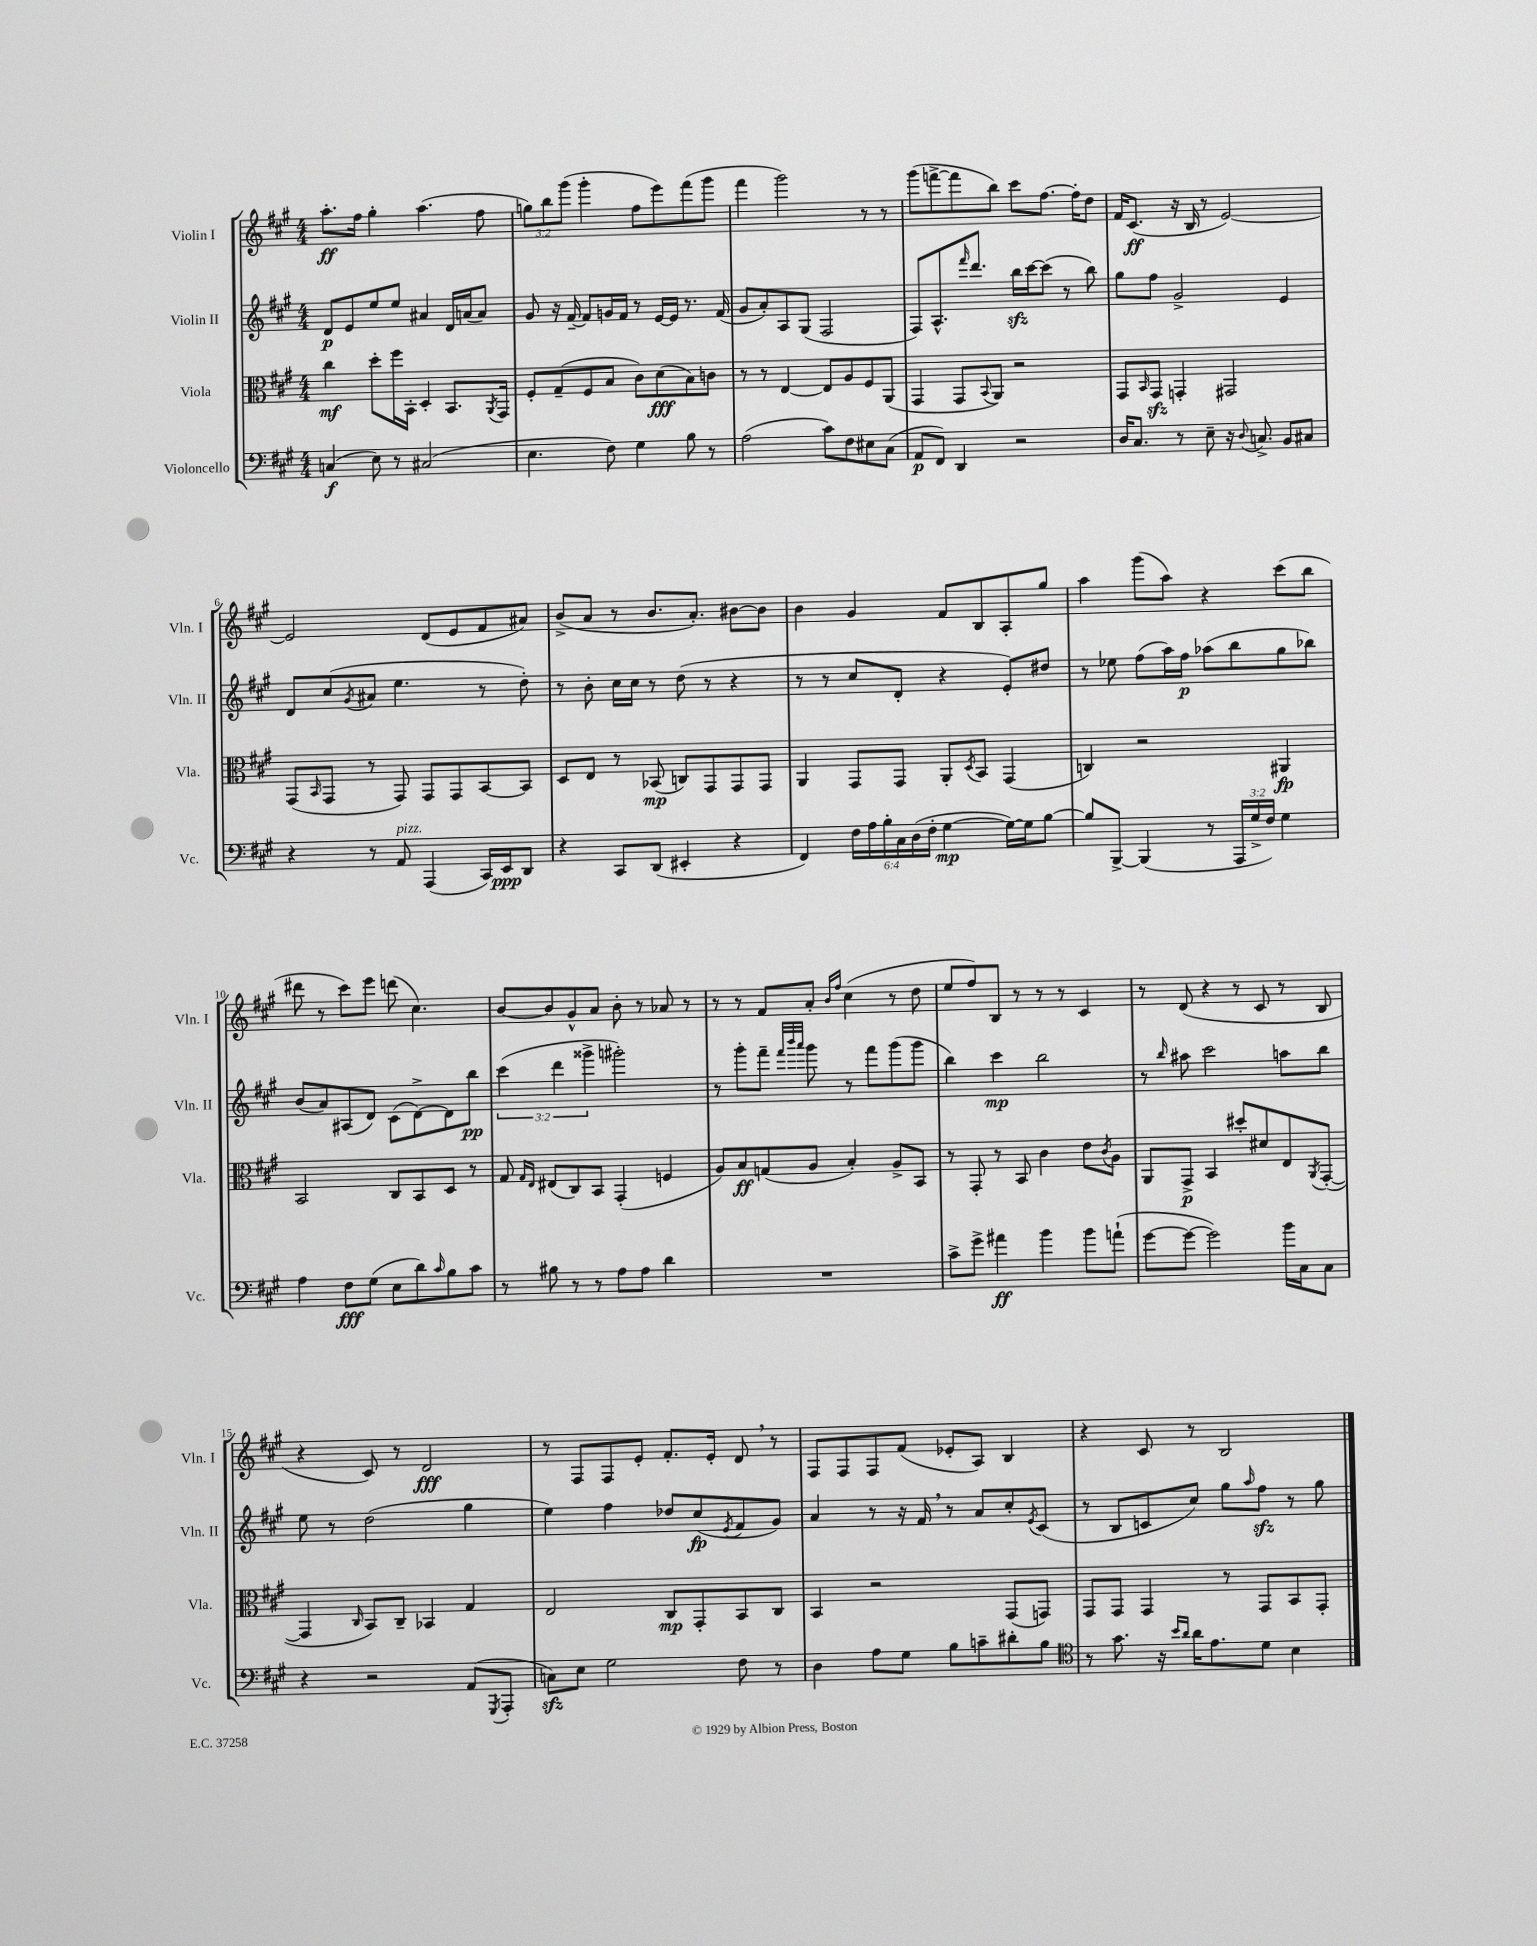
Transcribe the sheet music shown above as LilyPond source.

<<
\new StaffGroup <<
\new Staff = "s0" \with { instrumentName = "Violin I" shortInstrumentName = "Vln. I" } {
    \clef treble \key a \major \numericTimeSignature \time 4/4 \override Staff.TupletNumber.text = #tuplet-number::calc-fraction-text
    a''8.-.\ff fis''16 gis''4-. a''4.( fis''8 |
    \tuplet 3/2 { g''8) b''8 gis'''8( } gis'''4-. fis''8 e'''8) fis'''8( gis'''8 |
    fis'''4 gis'''2) r8 r8 |
    gis'''8( f'''8~-> f'''8 b''8) cis'''8 fis''8.~ fis''16-. d''8 |
    fis'16 cis'8.\ff( r16 b16 r8 e'2~) |
    e'2 d'8( e'8 fis'8 ais'8) |
    b'8->( a'8 r8 b'8. a'8.-.) bis'8~ bis'8 |
    b'4 gis'4 fis'8 b8 a8-. gis''8 |
    a''4 gis'''8( a''8) r4 cis'''8( b''8 |
    dis'''8 r8 cis'''8) e'''8 d'''8( cis''4.) |
    b'8~ b'8 gis'8-^ a'8 b'8-. r8 aes'8 r8 |
    r8 r8 fis'8 a'8-. \grace { b'16 fis''16 } cis''4( r8 d''8 |
    e''8 fis''8) b8 r8 r8 r8 cis'4 |
    r8 d'8( r4 r8 cis'8 r8 b8 |
    r4 cis'8) r8 d'2\fff |
    r8 fis8 fis8 e'8-. fis'8.-. e'16-. d'8 \breathe r8 |
    fis8 fis8 fis8 fis'8( ees'8-. a8) b4 |
    r4 cis'8 r8 b2 \bar "|." |
}
\new Staff = "s1" \with { instrumentName = "Violin II" shortInstrumentName = "Vln. II" } {
    \clef treble \key a \major \numericTimeSignature \time 4/4 \override Staff.TupletNumber.text = #tuplet-number::calc-fraction-text
    d'8\p e'8 e''8 e''8 ais'4 d'16 a'16( a'8) |
    gis'8 r16 fis'16~-- fis'8 g'16 fis'16 r8 e'16~ e'16 r8. fis'16( |
    gis'8 a'8-.) a8 gis8( fis2 |
    fis8) a8.-^ \grace { fis'''16 } d'''8. b''16\sfz cis'''16~ cis'''8( r8 b''8) |
    gis''8 fis''8 gis'2-> e'4 |
    d'8 cis''8( \acciaccatura { gis'8 } ais'8 e''4. r8 d''8-.) |
    r8 b'8-. cis''16 cis''16 r8 d''8( r8 r4 |
    r8 r8 cis''8 d'8-. r4 e'8-.) dis''8 |
    r8 ees''8 fis''8( a''16) fis''16\p aes''8( b''8 gis''8 bes''8) |
    b'8( a'8) ais8( d'8) cis'8( d'8~->) d'8 b''8\pp |
    \tuplet 3/2 { cis'''4( d'''4 gisis'''4-> } gis'''2-.) |
    r8 gis'''8-. fis'''8-- \grace { fis'''32 b'''32 a'''32 } gis'''8 r8 fis'''8 gis'''8( gis'''8 |
    b''4) cis'''4\mp b''2 |
    r8 \grace { b''16 } ais''8 cis'''2 a''8 b''8 |
    e''8 r8 d''2( gis''4 |
    e''4) fis''4 des''8 cis''8\fp( \acciaccatura { e'8 } fis'8 gis'8) |
    a'4 r8 r16 fis'16 \breathe r8 a'8 cis''8-. \acciaccatura { e'8 } cis'8( |
    r8 b8 c'8 cis''8) gis''8 \grace { a''16 } fis''8\sfz r8 gis''8 \bar "|." |
}
\new Staff = "s2" \with { instrumentName = "Viola" shortInstrumentName = "Vla." } {
    \clef alto \key a \major \numericTimeSignature \time 4/4
    cis''4\mf d''8-. fis''16 b,16-. d4-. b,8. \acciaccatura { a,8 } gis,16 |
    fis8-. gis8--( fis8 b8 cis'8) d'8\fff( b8) c'8 |
    r8 r8 e4~ e8 a8 fis8 a,8( |
    gis,4 gis,8 \appoggiatura { b,8 } a,8) r2 |
    gis,8 \grace { b,16 } gis,8\sfz g,4-. gis,2 |
    gis,8( \grace { b,16 } gis,8 r8 gis,8) gis,8 gis,8 b,8~ b,8 |
    d8 e8 r8 bes,8\mp( c8) gis,8 gis,8 gis,8 |
    a,4 gis,8 gis,8 a,8-. \acciaccatura { d8 } b,8 gis,4( |
    c4) r2 ais,4\fp |
    b,2 cis8 b,8 d8 r8 |
    gis8 \grace { gis16 e16 } eis8( cis8) b,8 gis,4-.( f4 |
    a8) b8\ff g8( a8 b4-.) a8-> b,8 |
    r8 gis,8-. r8 b,8 cis'4 e'8 \acciaccatura { cis'8 } a8 |
    a,8 gis,8->\p b,4 dis''8-. dis'8 e8 \acciaccatura { a,8 } gis,8~-.( |
    gis,4 \grace { cis16 } b,8) cis8-- bes,4 gis4 |
    e2 cis8\mp gis,8-. b,8 cis8 |
    b,4 r2 gis,8( g,8) |
    gis,8 gis,8 gis,4 r8 gis,8 b,8 gis,8-. \bar "|." |
}
\new Staff = "s3" \with { instrumentName = "Violoncello" shortInstrumentName = "Vc." } {
    \clef bass \key a \major \numericTimeSignature \time 4/4 \override Staff.TupletNumber.text = #tuplet-number::calc-fraction-text
    c4\f( e8) r8 cis2( |
    e4. fis8) gis4 b8 r8 |
    a2( cis'8) fis8 eis8 cis8( |
    a,8\p fis,8) d,4 r2 |
    d16 cis8. r8 e8-- r16 \appoggiatura { d8 } c8.-> b,8 cis8 |
    r4 r8 a,8^\markup { \italic "pizz." } a,,4( cis,16) e,16\ppp d,8 |
    r4 cis,8 d,8( eis,4-. r4 |
    fis,4) \tuplet 6/4 { fis16 a16 b16-. cis16 d16( fis16-. } gis4~\mp gis16~) gis16 b8~ |
    b8 b,,8~-> b,,4( r8 \tuplet 3/2 { a,,16 gis16-> fis16) } gis4 |
    a4 fis8\fff gis8( e8 d'8) \grace { cis'16 } b8 cis'8 |
    r8 bis8 r8 r8 a8 a8 d'4 |
    R1 |
    cis'8-> gis'8-> ais'4\ff b'4 b'8 a'8-!( |
    gis'8~ gis'8~ gis'2) b'16 cis16 cis8 |
    r4 r2 a,8( \acciaccatura { gis,,8 } a,,8-. |
    c8\sfz) e8 gis2 fis8 r8 |
    d4 a8 gis8 b8 c'8-- dis'8-. b8 |
    \clef tenor r8 gis'8. r16 \grace { b'16 a'16 } a'16 e'8. d'8 b4 \bar "|." |
}
>>
>>
